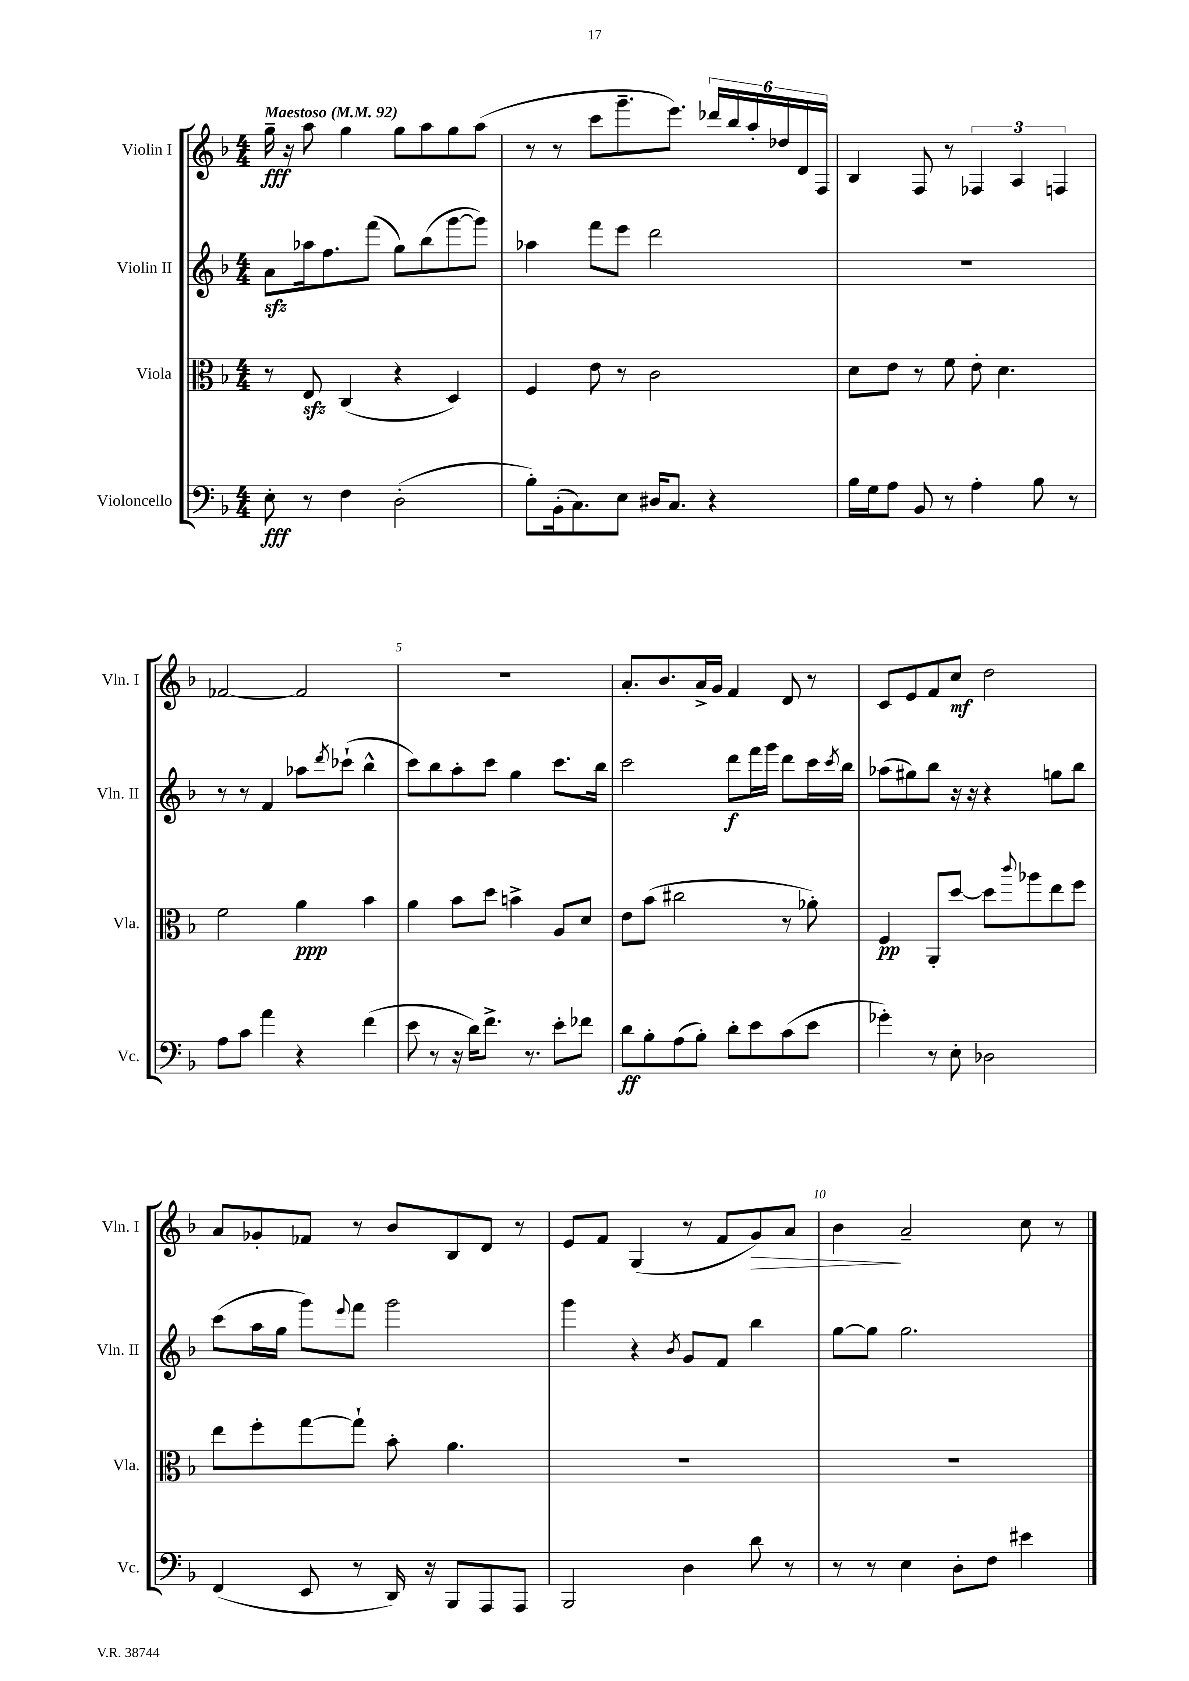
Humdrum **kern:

**kern	**dynam	**kern	**dynam	**kern	**dynam	**kern	**dynam
*part4	*part4	*part3	*part3	*part2	*part2	*part1	*part1
*staff4	*staff4	*staff3	*staff3	*staff2	*staff2	*staff1	*staff1
*I"Violoncello	*	*I"Viola	*	*I"Violin II	*	*I"Violin I	*
*I'Vc.	*	*I'Vla.	*	*I'Vln. II	*	*I'Vln. I	*
*clefF4	*	*clefC3	*	*clefG2	*	*clefG2	*
*k[b-]	*	*k[b-]	*	*k[b-]	*	*k[b-]	*
*M4/4	*	*M4/4	*	*M4/4	*	*M4/4	*
*MM92	*	*MM92	*	*MM92	*	*MM92	*
=1	=1	=1	=1	=1	=1	=1	=1
!	!	!	!	!	!	!LO:TX:a:B:t=Maestoso	!
8E'\	fff	8r	.	8azz\L	.	16gg~\	fff
.	.	.	.	.	.	16r	.
8r	.	8Ezz/	.	16aa-X\k	.	8aa\	.
.	.	.	.	8.ff\	.	.	.
4F\	.	(4C/	.	.	.	4gg\	.
.	.	.	.	(8fff\J	.	.	.
(2D'\	.	4r	.	8gg\L)	.	8gg\L	.
.	.	.	.	(8bb-\	.	8aa\	.
.	.	4D/)	.	[8ggg\	.	8gg\	.
.	.	.	.	8ggg\J])	.	(8aa\J	.
=2	=2	=2	=2	=2	=2	=2	=2
8B-'\L)	.	4F/	.	4aa-X\	.	8r	.
(16BB-'\k	.	.	.	.	.	8r	.
8.C\)	.	.	.	.	.	.	.
.	.	8e\	.	8fff\L	.	8ccc\L	.
8E\J	.	8r	.	8eee\J	.	8.ggg~\	.
16D#X/KL	.	2c\	.	2ddd\	.	.	.
8.C/J	.	.	.	.	.	8.eee\J)	.
4r	.	.	.	.	.	24ddd-X/LL	.
.	.	.	.	.	.	24bb-/	.
.	.	.	.	.	.	24aa'/	.
.	.	.	.	.	.	24dd-X/	.
.	.	.	.	.	.	24d/	.
.	.	.	.	.	.	24F/JJ	.
=3	=3	=3	=3	=3	=3	=3	=3
16B-\LL	.	8d\L	.	1r	.	4B-/	.
16G\J	.	.	.	.	.	.	.
8A\J	.	8e\J	.	.	.	.	.
8BB-/	.	8r	.	.	.	8F/	.
8r	.	8f\	.	.	.	8r	.
4A'\	.	8e'\	.	.	.	6F-X/	.
.	.	4.d\	.	.	.	.	.
.	.	.	.	.	.	6A/	.
8B-\	.	.	.	.	.	.	.
.	.	.	.	.	.	6Fn/	.
8r	.	.	.	.	.	.	.
!!LO:LB:g=z
=4	=4	=4	=4	=4	=4	=4	=4
8A\L	.	2f\	.	8r	.	[2f-X/	.
8c\J	.	.	.	8r	.	.	.
4a\	.	.	.	4f/	.	.	.
4r	.	4a\	ppp	8aa-X\L	.	2f-/]	.
.	.	.	.	8qddd/	.	.	.
.	.	.	.	(8ccc-X`\J	.	.	.
(4f\	.	4b-\	.	4bb-^^\	.	.	.
=5	=5	=5	=5	=5	=5	=5	=5
8e\	.	4a\	.	8ccc\L)	.	1r	.
8r	.	.	.	8bb-\	.	.	.
16r	.	8b-\L	.	8aa'\	.	.	.
16d\KL)	.	.	.	.	.	.	.
8.f^\J	.	8dd\J	.	8ccc\J	.	.	.
.	.	4bn^\	.	4gg\	.	.	.
8.r	.	.	.	.	.	.	.
8e'\L	.	8A/L	.	8.ccc\L	.	.	.
8f-X\J	.	8d/J	.	.	.	.	.
.	.	.	.	16bb-\Jk	.	.	.
=6	=6	=6	=6	=6	=6	=6	=6
8d\L	ff	8e\L	.	2ccc\	.	8.a'/L	.
8B-'\	.	(8b-\J	.	.	.	.	.
.	.	.	.	.	.	8.b-/	.
(8A\	.	2cc#X\	.	.	.	.	.
8B-'\J)	.	.	.	.	.	16a^/L	.
.	.	.	.	.	.	16g/JJ	.
8d'\L	.	.	.	8ddd\L	f	4f/	.
8e\	.	.	.	16fff\L	.	.	.
.	.	.	.	16ggg\JJ	.	.	.
(8c\	.	8r	.	8ddd\L	.	8d/	.
8e\J	.	8a-X'\)	.	16ccc\L	.	8r	.
.	.	.	.	8qccc/	.	.	.
.	.	.	.	16bb-\JJ	.	.	.
=7	=7	=7	=7	=7	=7	=7	=7
4g-X'\)	.	4F/	pp	(8aa-X\L	.	8c/L	.
.	.	.	.	8gg#X\)	.	8e/	.
8r	.	8AA'/L	.	8bb-\J	.	8f/	.
8E'\	.	[8dd/J	.	16r	.	8cc/J	mf
.	.	.	.	16r	.	.	.
2D-X\	.	8dd\L]	.	4r	.	2dd\	.
.	.	8qqccc/	.	.	.	.	.
.	.	8aa-X\	.	.	.	.	.
.	.	8ee\	.	8ggn\L	.	.	.
.	.	8ff\J	.	8bb-\J	.	.	.
!!LO:LB:g=z
=8	=8	=8	=8	=8	=8	=8	=8
(4FF/	.	8ee\L	.	(8ccc\L	.	8a/L	.
.	.	8ff'\	.	16aa\L	.	8g-X'/	.
.	.	.	.	16gg\JJ	.	.	.
8EE/	.	[8gg\	.	8ggg\L)	.	8f-X/J	.
.	.	.	.	8qqeee/	.	.	.
8r	.	8gg`\J]	.	8fff\J	.	8r	.
16DD/)	.	8b-'\	.	2ggg\	.	8b-/L	.
16r	.	.	.	.	.	.	.
8BBB-/L	.	4.a\	.	.	.	8B-/	.
8AAA/	.	.	.	.	.	8d/J	.
8AAA/J	.	.	.	.	.	8r	.
=9	=9	=9	=9	=9	=9	=9	=9
2BBB-/	.	1r	.	4ggg\	.	8e/L	.
.	.	.	.	.	.	8f/J	.
.	.	.	.	4r	.	(4G/	.
.	.	.	.	8qb-/	.	.	.
4D\	.	.	.	8g/L	.	8r	.
.	.	.	.	8f/J	.	8f/L	.
!	!	!	!	!	!	!	!LO:HP:b
8d\	.	.	.	4bb-\	.	8g/)	>
8r	.	.	.	.	.	8a/J	.
=10	=10	=10	=10	=10	=10	=10	=10
8r	.	1r	.	[8gg\L	.	4b-\	.
8r	.	.	.	8gg\J]	.	.	.
4E\	.	.	.	2.gg\	.	2a~/	]
8D'\L	.	.	.	.	.	.	.
8F\J	.	.	.	.	.	.	.
4e#X\	.	.	.	.	.	8cc\	.
.	.	.	.	.	.	8r	.
==	==	==	==	==	==	==	==
*-	*-	*-	*-	*-	*-	*-	*-
